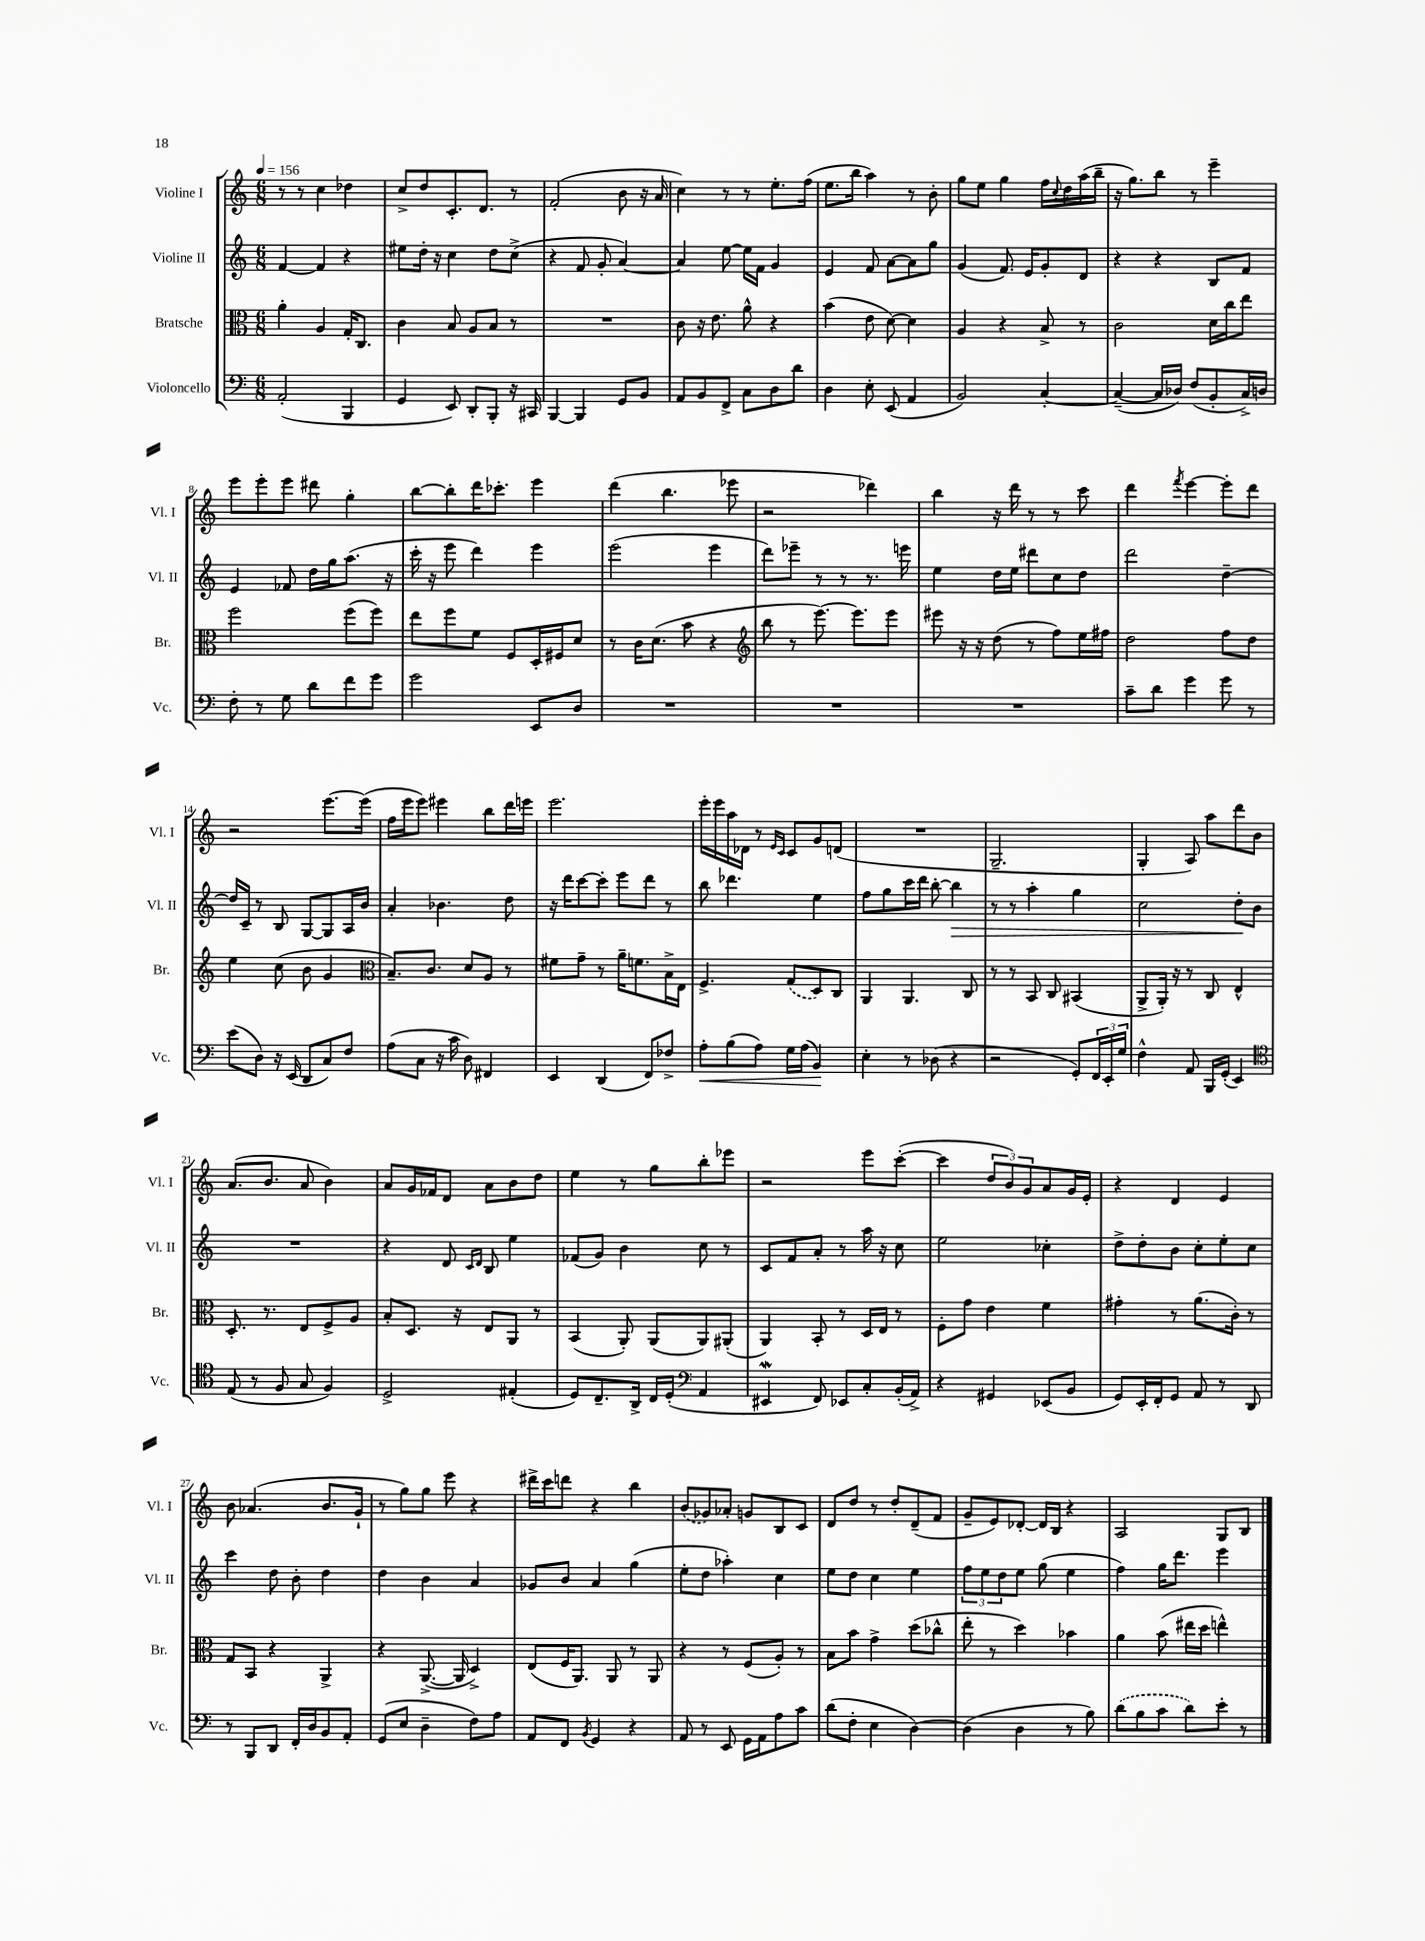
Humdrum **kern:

**kern	**dynam	**kern	**kern	**dynam	**kern
*part4	*part4	*part3	*part2	*part2	*part1
*staff4	*staff4	*staff3	*staff2	*staff2	*staff1
*I"Violoncello	*	*I"Bratsche	*I"Violine II	*	*I"Violine I
*I'Vc.	*	*I'Br.	*I'Vl. II	*	*I'Vl. I
*clefF4	*	*clefC3	*clefG2	*	*clefG2
*k[]	*	*k[]	*k[]	*	*k[]
*M6/8	*	*M6/8	*M6/8	*	*M6/8
*MM156	*	*MM156	*MM156	*	*MM156
=1	=1	=1	=1	=1	=1
(2AA'/	.	4a'\	[4f/	.	8r
.	.	.	.	.	8r
.	.	4A/	4f/]	.	4cc\
4BBB/	.	16G'/KL	4r	.	4dd-X\
.	.	8.C/J	.	.	.
=2	=2	=2	=2	=2	=2
4GG/	.	4c\	8ee#X\L	.	8cc^/L
.	.	.	16dd'\Jk	.	8dd/
.	.	.	16r	.	.
8EE/)	.	8B/	4cc\	.	8.c'/
8DD'/L	.	8A/L	.	.	.
.	.	.	.	.	8.d/J
8BBB'/J	.	8B/J	8dd\L	.	.
16r	.	8r	(8cc^\J	.	8r
16CC#X/	.	.	.	.	.
=3	=3	=3	=3	=3	=3
[4BBB/	.	2.r	4r	.	(2f'/
4BBB/]	.	.	8f/	.	.
.	.	.	8g'/	.	.
8GG/L	.	.	[4a/)	.	8b\
8BB/J	.	.	.	.	16r
.	.	.	.	.	16a/
=4	=4	=4	=4	=4	=4
8AA/L	.	8c\	4a/]	.	4cc\)
8BB/	.	16r	.	.	.
.	.	8.e\	.	.	.
8FF^/J	.	.	[8ee\	.	8r
8C\L	.	8a^^\	16ee\LL]	.	8r
.	.	.	16f\JJ	.	.
8D\	.	4r	4g/	.	8.ee'\L
8d\J	.	.	.	.	.
.	.	.	.	.	(16ff\Jk
=5	=5	=5	=5	=5	=5
4D\	.	(4b\	4e/	.	8.ee\L
.	.	.	.	.	16bb\Jk
8E'\	.	8e\	8f/	.	4aa\)
(8EE/	.	[8d\)	[8a\L	.	.
4AA/	.	4d\]	8a\]	.	8r
.	.	.	8gg\J	.	8b'\
=6	=6	=6	=6	=6	=6
2BB/)	.	4A/	(4g/	.	8gg\L
.	.	.	.	.	8ee\J
.	.	4r	8.f/)	.	4gg\
.	.	.	16e/KL	.	.
[4C'/	.	8B^/	8g'/	.	16ff\LL
.	.	.	.	.	8qqcc/
.	.	.	.	.	16dd\
.	.	8r	8d/J	.	(16aa\
.	.	.	.	.	16bb~\JJ
=7	=7	=7	=7	=7	=7
(4C~/_	.	2c\	4r	.	16r
.	.	.	.	.	8.gg\L)
16C/LL]	.	.	4r	.	8bb\J
16D-X/JJ)	.	.	.	.	.
(8F/L	.	.	.	.	8r
8BB'/	.	16d\LL	8B/L	.	4eee~\
.	.	16cc\J	.	.	.
16C^/L)	.	8ee\J	8f/J	.	.
16Dn/JJ	.	.	.	.	.
!!LO:LB:g=z
=8	=8	=8	=8	=8	=8
8F'\	.	2ff\	4e/	.	8eee\L
8r	.	.	.	.	8eee'\
8G\	.	.	8f-X/	.	8eee\J
8d\L	.	.	16dd\LL	.	8ddd#X\
.	.	.	16gg\J	.	.
8f\	.	(8ff\L	(8.aa\J	.	4gg'\
8g\J	.	8ff\J)	.	.	.
.	.	.	16r	.	.
=9	=9	=9	=9	=9	=9
2g\	.	8ee\L	16ccc'\	.	[8bb\L
.	.	.	16r	.	.
.	.	8ff\	8eee\	.	8bb'\]
.	.	8f\J	4ddd\)	.	16ddd\K
.	.	.	.	.	8.ccc-X'\J
.	.	8F/L	.	.	.
8EE/L	.	16D'/L	4eee\	.	4eee\
.	.	16F#X/J	.	.	.
8D/J	.	8d/J	.	.	.
=10	=10	=10	=10	=10	=10
2.r	.	8r	(2eee\	.	(4ddd\
.	.	16c\KL	.	.	.
.	.	(8.d\J	.	.	.
.	.	.	.	.	4.bb\
.	.	8b\	.	.	.
.	.	4r	4eee\	.	.
.	.	.	.	.	8eee-X\
=11	=11	=11	=11	=11	=11
*	*	*clefG2	*	*	*
2.r	.	8bb\	8ddd\L)	.	2r
.	.	8r	8eee-X~\J	.	.
.	.	[8.eee\)	8r	.	.
.	.	.	8r	.	.
.	.	8.eee\L]	.	.	.
.	.	.	8.r	.	4ddd-X\)
.	.	8eee\J	.	.	.
.	.	.	16eeen\	.	.
=12	=12	=12	=12	=12	=12
2.r	.	8eee#X\	4ee\	.	4bb\
.	.	16r	.	.	.
.	.	16r	.	.	.
.	.	(8dd\	16dd\LL	.	16r
.	.	.	16ee\JJ	.	16ddd\
.	.	8r	8ddd#X\L	.	8r
.	.	8ff\L)	8cc\	.	8r
.	.	16ee\L	8dd\J	.	8ccc\
.	.	16ff#X\JJ	.	.	.
=13	=13	=13	=13	=13	=13
8c~\L	.	2dd\	2ddd\	.	4ddd\
8d\J	.	.	.	.	.
.	.	.	.	.	8qfff/
4g\	.	.	.	.	[4eee\
8g\	.	8ff\L	[4dd~\	.	8eee'\L]
8r	.	8dd\J	.	.	8ddd\J
!!LO:LB:g=z
=14	=14	=14	=14	=14	=14
(8e\L	.	4ee\	16dd/LL]	.	2r
.	.	.	16c~/JJ	.	.
8D\J)	.	.	8r	.	.
16r	.	(8cc\	8B/	.	.
(16EE/	.	.	.	.	.
8DD/L	.	8b\	[8G/L	.	.
8C/)	.	4g/	8G/]	.	[8.eee\L
8F/J	.	.	16A/L	.	.
.	.	.	16b/JJ	.	(16eee\Jk]
=15	=15	=15	=15	=15	=15
*	*	*clefC3	*	*	*
(8A\L	.	8.B~/L)	4a'/	.	16ff\LL
.	.	.	.	.	16eee\J
8C\J	.	.	.	.	8eee\J)
.	.	8.c/J	.	.	.
16r	.	.	4.b-X\	.	4eee#X\
16c\	.	.	.	.	.
8D\)	.	8d/L	.	.	.
4FF#X/	.	8A/J	.	.	8bb\L
.	.	8r	8dd\	.	16ddd\L
.	.	.	.	.	16eeen\JJ
=16	=16	=16	=16	=16	=16
4EE/	.	8f#X\L	16r	.	2.eee\
.	.	.	16ddd\KL	.	.
.	.	8g~\J	[8ccc\	.	.
(4DD/	.	8r	8ccc'\J]	.	.
.	.	16a~\KL	8eee\L	.	.
.	.	8.fn\	.	.	.
8FF/L)	.	.	8ddd\J	.	.
8F-X^/J	.	16B^\L	8r	.	.
.	.	16E\JJ	.	.	.
=17	=17	=17	=17	=17	=17
!	!LO:HP:b	!	!	!	!
8A'\L	<	4.F^/	8bb\	.	16eee'\LL
.	.	.	.	.	16eee\
(8B\	.	.	4.ddd-X\	.	16aa\
.	.	.	.	.	16d-X\JJ
8A\J)	.	.	.	.	8r
.	.	.	.	.	16qqe/LL
.	.	.	.	.	16qqc/JJ
16G\LL	.	(8G/L	.	.	8c/L
(16A\JJ	.	.	.	.	.
4BB/)	.	8D/)	4ee\	.	8g/
.	.	8C/J	.	.	(8dn/J
.	[	.	.	.	.
=18	=18	=18	=18	=18	=18
4E'\	.	4AA/	8ff\L	.	2.r
.	.	.	8gg\	.	.
8r	.	4.AA/	16ccc\L	.	.
.	.	.	16ddd\JJ	.	.
(8D-X\	.	.	[8bb'\	.	.
!	!	!	!	!LO:HP:b	!
4r	.	.	4bb\]	>	.
.	.	8C/	.	.	.
=19	=19	=19	=19	=19	=19
2r	.	8r	8r	.	2.G~/
.	.	8r	8r	.	.
.	.	8BB/	4aa'\	.	.
.	.	8C/	.	.	.
8GG'/L)	.	(4BB#X/	4gg\	.	.
24FF/L	.	.	.	.	.
24EE'/	.	.	.	.	.
24G/JJ	.	.	.	.	.
=20	=20	=20	=20	=20	=20
4F^^\	.	8AA^/L	2cc\	.	4G'/
.	.	16AA'/Jk)	.	.	.
.	.	16r	.	.	.
8AA/	.	8r	.	.	8A/)
16BBB/LL	.	8C/	.	.	8aa\L
(16GG'/JJ	.	.	.	.	.
4EE/)	.	4E^^/	8dd'\L	.	8ddd\
.	.	.	8b\J	]	8b\J
!!LO:LB:g=z
=21	=21	=21	=21	=21	=21
*clefC4	*	*	*	*	*
(8E/	.	8.D'/	2.r	.	(8.a/L
8r	.	.	.	.	.
.	.	8.r	.	.	8.b/J
8F/	.	.	.	.	.
8G/	.	8E/L	.	.	8a/
4F/)	.	8F^/	.	.	4b\)
.	.	8A/J	.	.	.
=22	=22	=22	=22	=22	=22
2D^/	.	8B'/L	4r	.	8a/L
.	.	8.D/J	.	.	16g/L
.	.	.	.	.	16f-X/J
.	.	.	8d/	.	8d/J
.	.	16r	.	.	.
.	.	.	16qqc/LL	.	.
.	.	.	16qqd/JJ	.	.
.	.	8E/L	8B/	.	8a\L
(4E#X'/	.	8AA/J	4ee\	.	8b\
.	.	8r	.	.	8dd\J
=23	=23	=23	=23	=23	=23
8D/L)	.	(4BB/	(8f-X/L	.	4ee\
8.C~/	.	.	8g/J)	.	.
.	.	8AA'/)	4b\	.	8r
16AA^/Jk	.	.	.	.	.
16C/LL	.	(8AA/L	.	.	8gg\L
(16D'/JJ	.	.	.	.	.
*clefF4	*	*	*	*	*
4AA/	.	8AA/)	8cc\	.	8bb'\
.	.	(8AA#X'/J	8r	.	8eee-X\J
=24	=24	=24	=24	=24	=24
4EE#XW/	.	4AA/)	8c/L	.	2r
.	.	.	8f/	.	.
8FF/)	.	8BB'/	8a'/J	.	.
8EE-X/L	.	8r	8r	.	.
8C'/	.	16D/LL	16aa\	.	8eee\L
.	.	16E/JJ	16r	.	.
(16BB'/L	.	8r	8cc\	.	([8ccc'\J
16AA^/JJ)	.	.	.	.	.
=25	=25	=25	=25	=25	=25
4r	.	8F'\L	2ee\	.	4ccc\]
.	.	8g\J	.	.	.
4GG#X/	.	4e\	.	.	12dd/L
.	.	.	.	.	12b/)
.	.	.	.	.	12g/
(8EE-X/L	.	4f\	4cc-X'\	.	8a/
8BB/J	.	.	.	.	16g/L
.	.	.	.	.	16e'/JJ
=26	=26	=26	=26	=26	=26
8GG/L)	.	4g#X'\	8dd^\L	.	4r
16EE'/L	.	.	8dd'\	.	.
16FF'/J	.	.	.	.	.
8GG/J	.	8r	8b\J	.	4d/
8AA/	.	(8.a\L	8cc'\L	.	.
8r	.	.	8ee'\	.	4e/
.	.	16c'\Jk)	.	.	.
8DD/	.	8r	8cc\J	.	.
!!LO:LB:g=z
=27	=27	=27	=27	=27	=27
8r	.	8G/L	4ccc\	.	8b\
8BBB/L	.	8BB/J	.	.	(4.a-X/
8DD/J	.	4r	8dd\	.	.
16FF'/LL	.	.	8b'\	.	.
16D/J	.	.	.	.	.
8BB/	.	4AA^/	4dd\	.	8.b/L
8AA'/J	.	.	.	.	.
.	.	.	.	.	16g`/Jk
=28	=28	=28	=28	=28	=28
(8GG/L	.	4r	4dd\	.	8r
8E/J	.	.	.	.	8gg\L)
4D~\	.	([8.AA^/	4b\	.	8gg\J
.	.	.	.	.	8eee\
.	.	16AA/]	.	.	.
8F\L)	.	4D^/)	4a/	.	4r
8A\J	.	.	.	.	.
=29	=29	=29	=29	=29	=29
8AA/L	.	(8E/L	8g-X/L	.	16ddd#X^\LL
.	.	.	.	.	16ccc\J
8FF/J	.	16F/K	8b/J	.	8dddn\J
.	.	8.AA/J)	.	.	.
8qBB/	.	.	.	.	.
4GG/	.	.	4a/	.	4r
.	.	8AA/	.	.	.
4r	.	8r	(4gg\	.	4bb\
.	.	8AA/	.	.	.
=30	=30	=30	=30	=30	=30
8AA/	.	4r	8ee'\L	.	(8b/L
8r	.	.	8dd\J	.	8g-X/)
8EE/	.	8r	4aa-X'\)	.	8a-X'/J
16GG\LL	.	(8F/L	.	.	8gn/L
16AA\J	.	.	.	.	.
8A\	.	8A'/J)	4cc\	.	8B/
8c\J	.	8r	.	.	8c/J
=31	=31	=31	=31	=31	=31
(8d\L	.	8B\L	8ee\L	.	8d/L
8F'\J	.	8b\J	8dd\J	.	8dd/J
4E\	.	4g^\	4cc\	.	8r
.	.	.	.	.	8dd'/L
[4D\)	.	(8dd\L	4ee\	.	(8d~/
.	.	8cc-X^^\J	.	.	8f/J
=32	=32	=32	=32	=32	=32
(4D\]	.	8ee'\	12ff\L	.	8g~/L
.	.	.	12ee\	.	.
.	.	8r	.	.	8e/)
.	.	.	12dd\	.	.
4D\	.	4dd\)	8ee\J	.	[8d-X'/J
.	.	.	(8gg\	.	16d-/LL]
.	.	.	.	.	16B/JJ
8r	.	4b-X\	4ee\	.	4r
8B\)	.	.	.	.	.
=33	=33	=33	=33	=33	=33
(8d\L	.	4a\	4ff\)	.	2A/
8B\	.	.	.	.	.
8c\J	.	(8b\	16gg\KL	.	.
.	.	.	8.ddd\J	.	.
8d\L)	.	16ee#X\LL	.	.	.
.	.	16dd\JJ	.	.	.
8e'\J	.	4een^^\)	4eee\	.	8G/L
8r	.	.	.	.	8B/J
==	==	==	==	==	==
*-	*-	*-	*-	*-	*-
